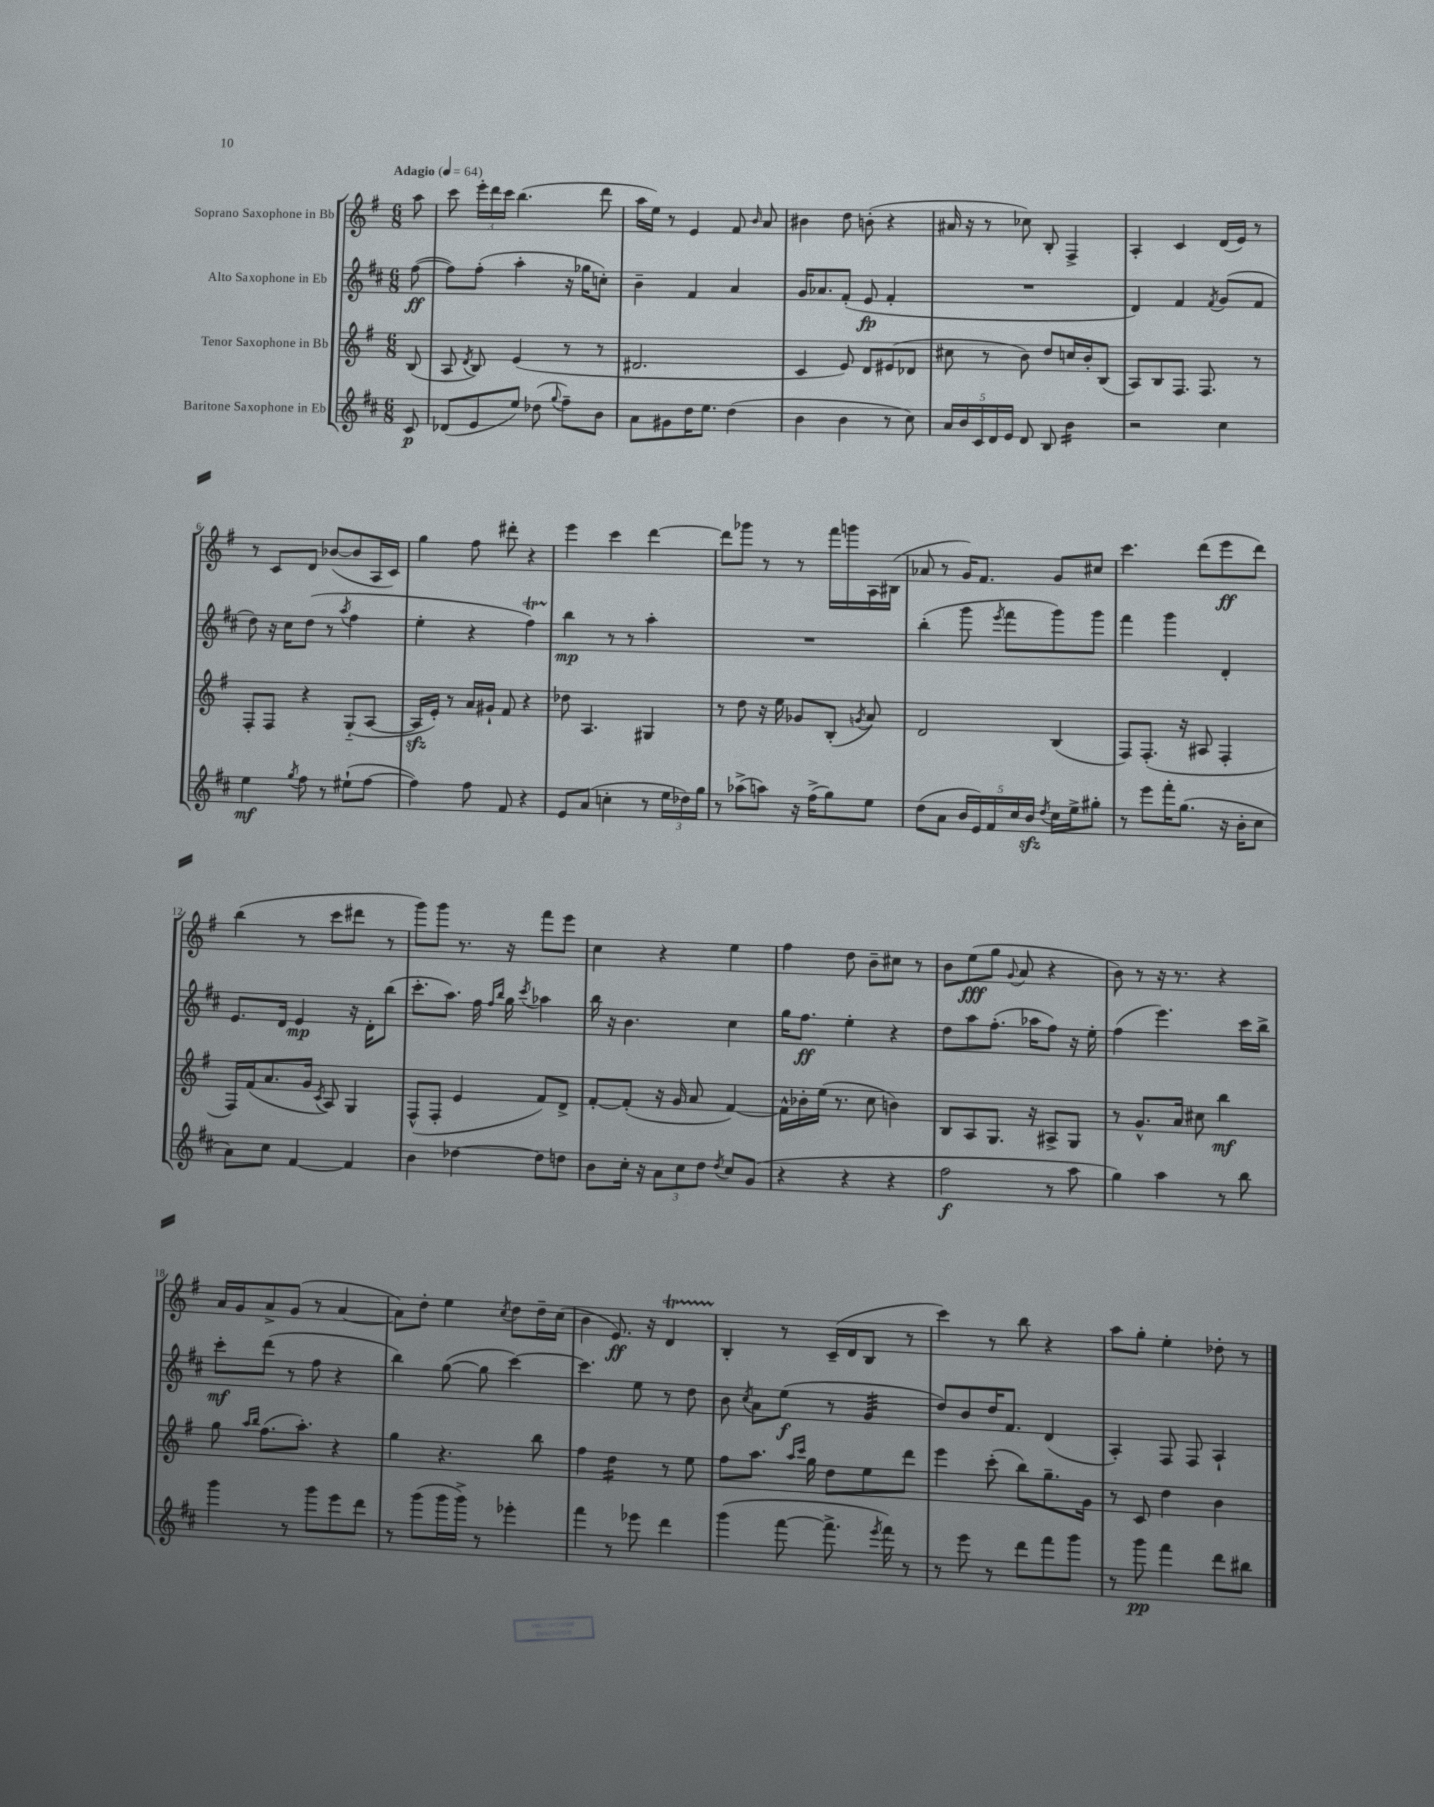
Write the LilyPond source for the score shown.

<<
\new StaffGroup <<
\new Staff = "s0" \with { instrumentName = "Soprano Saxophone in Bb" } {
    \clef treble \key g \major \numericTimeSignature \time 6/8 \partial 8 \tempo "Adagio" 4 = 64
    \autoBeamOff a''8 |
    c'''8 \tuplet 3/2 { e'''16[-. d'''16 c'''16] } b''4.( d'''8 |
    a''16[ e''16]) r8 e'4 fis'8 \grace { b'16 } a'8 |
    bis'4 d''8 b'8-.( r4 |
    ais'16 r16 r8 ces''8) b8-. fis4-> |
    a4-. c'4 d'16[( e'16]) r8 |
    r8 c'8[ d'8] bes'8[~( bes'8 a16 c'16]) |
    g''4 fis''8 dis'''8-. r4 |
    e'''4 c'''4 d'''4~ |
    d'''8[ ges'''8] r8 r8 fis'''16[ g'''16 a16 bis16]( |
    aes'8 r8 g'16[) fis'8.] g'8[ cis''8] |
    c'''4. d'''8[( e'''8\ff d'''8]) |
    b''4( r8 c'''8[ dis'''8] r8 |
    g'''8[) g'''8] r8. r16 fis'''8[ e'''8] |
    c''4 r4 e''4 |
    fis''4 d''8 b'8[-- cis''8] r8 |
    b'8[ e''8\fff( g''8] \appoggiatura { g'8 } a'8 r4 |
    b'8) r8 r16 r8. r4 |
    a'16[ g'16 a'8-> g'8]( r8 a'4~ |
    a'8[) d''8]-. e''4 \acciaccatura { c''8 } d''8[ d''16-- c''16]( |
    b'4 e'8.\ff) r16 d'4\startTrillSpan |
    b4-.\stopTrillSpan r8 c'16[--( d'16 b8] r8 |
    c'''4) r8 b''8 r4 |
    a''8[ g''8]-. e''4-. des''8-. r8 \bar "|." |
}
\new Staff = "s1" \with { instrumentName = "Alto Saxophone in Eb" } {
    \clef treble \key d \major \numericTimeSignature \time 6/8 \partial 8
    \autoBeamOff fis''8~\ff( |
    fis''8[) fis''8]-.( a''4-. r16 ges''16[ c''8]-.) |
    b'4-- fis'4 a'4 |
    g'16[ aes'8. fis'8]-.( e'8\fp fis'4-. |
    R2. |
    d'4) fis'4 \acciaccatura { fis'8 } g'8[( fis'8] |
    d''8) r16 cis''16[ d''8]( r8 \acciaccatura { a''8 } fis''4 |
    e''4-. r4 fis''4\startTrillSpan) |
    b''4\stopTrillSpan\mp r8 r8 a''4-. |
    R2. |
    b''4-.( g'''8 \acciaccatura { e'''8 } fis'''8[ g'''8) g'''8] |
    fis'''4 g'''4 d'4-. |
    e'8.[ d'16] e'4\mp r16 d'16[-. b''8]( |
    cis'''8.[-. a''8.]) fis''16 \grace { fis''16[ b''16] } g''16 \acciaccatura { cis'''8 } aes''4 |
    b''16 r16 b'4. cis''4 |
    g''16[ fis''8.]\ff e''4-. r4 |
    d''8[ a''8 fis''8.]-.( aes''16[ fis''8]) r16 e''16-. |
    fis''4( e'''4.) cis'''16[ b''16]-> |
    cis'''8[-.\mf d'''8]( r8 fis''8 r4 |
    b''4) g''8~( g''8 cis'''4~) |
    cis'''4. e''8 r8 d''8 |
    b'8 \acciaccatura { cis''8 } a'8[ e''8]\f( r8 g'4:32 |
    d''8[) b'8 d''16 fis'8.] d'4( |
    a4-.) fis8 fis8 a4-! \bar "|." |
}
\new Staff = "s2" \with { instrumentName = "Tenor Saxophone in Bb" } {
    \clef treble \key g \major \numericTimeSignature \time 6/8 \partial 8
    \autoBeamOff b8( |
    a8 \acciaccatura { d'8 } b8) e'4( r8 r8 |
    dis'2. |
    c'4 e'8) d'8[ eis'8( des'8] |
    cis''8 r8 b'8) d''8[ c''16 b'16-. b8]( |
    a8[) b8 fis8.] fis8. r8 |
    fis8[-. fis8] r4 g8[-_( a8]~ |
    a16[\sfz e'16]-.) r8 a'16[ gis'16]-! fis'8 r4 |
    des''8 a4. gis4 |
    r8 d''8 r16 e''16 ges'8[ b8]-.( \acciaccatura { g'8 } a'8) |
    d'2 b4( |
    fis8[) fis8.]-.( r16 ais8 fis4-. |
    fis16[) fis'16( a'8. g'16] \acciaccatura { c'8 } a8) g4 |
    fis8[-^( fis8]-. e'4 fis'8[) d'8]-> |
    fis'8[~-. fis'8]-.( r16 g'16 a'8 fis'4~) |
    fis'16[-^ bes'16-. e''16]( r8. c''8 b'4) |
    b8[ a8 g8.] r16 ais8[-> g8] |
    r8 g'8.[-^ a'16] cis''8 b''4\mf |
    g''8 \grace { a''16[ b''16] } fis''8.[( a''8.]-.) r4 |
    g''4 r4. b''8 |
    fis''4 d''4:16 r8 e''8 |
    fis''8[ a''8.] \grace { a''16[ c'''16] } g''16 d''8[ e''8 d'''8] |
    e'''4 c'''8-.( b''8[) g''8.-- g'16] |
    r8 c'8 d''4 b'4 \bar "|." |
}
\new Staff = "s3" \with { instrumentName = "Baritone Saxophone in Eb" } {
    \clef treble \key d \major \numericTimeSignature \time 6/8 \partial 8
    \autoBeamOff cis'8\p |
    des'8[( e'8 e''8]) des''8( \appoggiatura { g''8 } fis''8[--) b'8] |
    a'8[ gis'8 d''16 e''8.] d''4( |
    b'4 b'4 r8 cis''8) |
    \tuplet 5/4 { a'16[ b'16 cis'16 d'16 e'16] } d'8 b8 b'4:16 |
    r2 cis''4 |
    e''4\mf \acciaccatura { g''8 } fis''8 r8 eis''8[-!( fis''8]~ |
    fis''4) fis''8 fis'8 r4 |
    e'8[ a'8]( c''4-. r8 \tuplet 3/2 { e''16[ des''16) g''16] } |
    r8 aes''8[->( a''8]) r16 fis''16[->( g''8) e''8] |
    d''8[( a'8] \tuplet 5/4 { b'16[ e'16) fis'16 cis''16 b'16]\sfz } \acciaccatura { d''8 } cis''16[ e''16-> gis''8]-. |
    r8 e'''8[ fis'''16-. g''8.]( r16 b'16[-. cis''8] |
    a'8[) cis''8] fis'4~ fis'4 |
    b'4 des''4~ des''8[ d''8] |
    b'8[ cis''16]-. r16 \tuplet 3/2 { a'8[ cis''8 d''8] } \acciaccatura { d''8 } cis''8[ g'8]( |
    r4 r4 r4 |
    fis''2\f r8 a''8 |
    g''4) a''4 r8 b''8 |
    g'''4 r8 g'''8[ e'''8 d'''8] |
    r8 g'''8[( g'''16 g'''16]->) r8 ees'''4-. |
    fis'''4 r8 ees'''8 d'''4 |
    g'''4( fis'''8~ fis'''8.-> \acciaccatura { e'''8 } fis'''16) r8 |
    r8 e'''8 r8 d'''8[ fis'''8 g'''8] |
    r8 g'''8\pp fis'''4 d'''8[ bis''8] \bar "|." |
}
>>
>>
